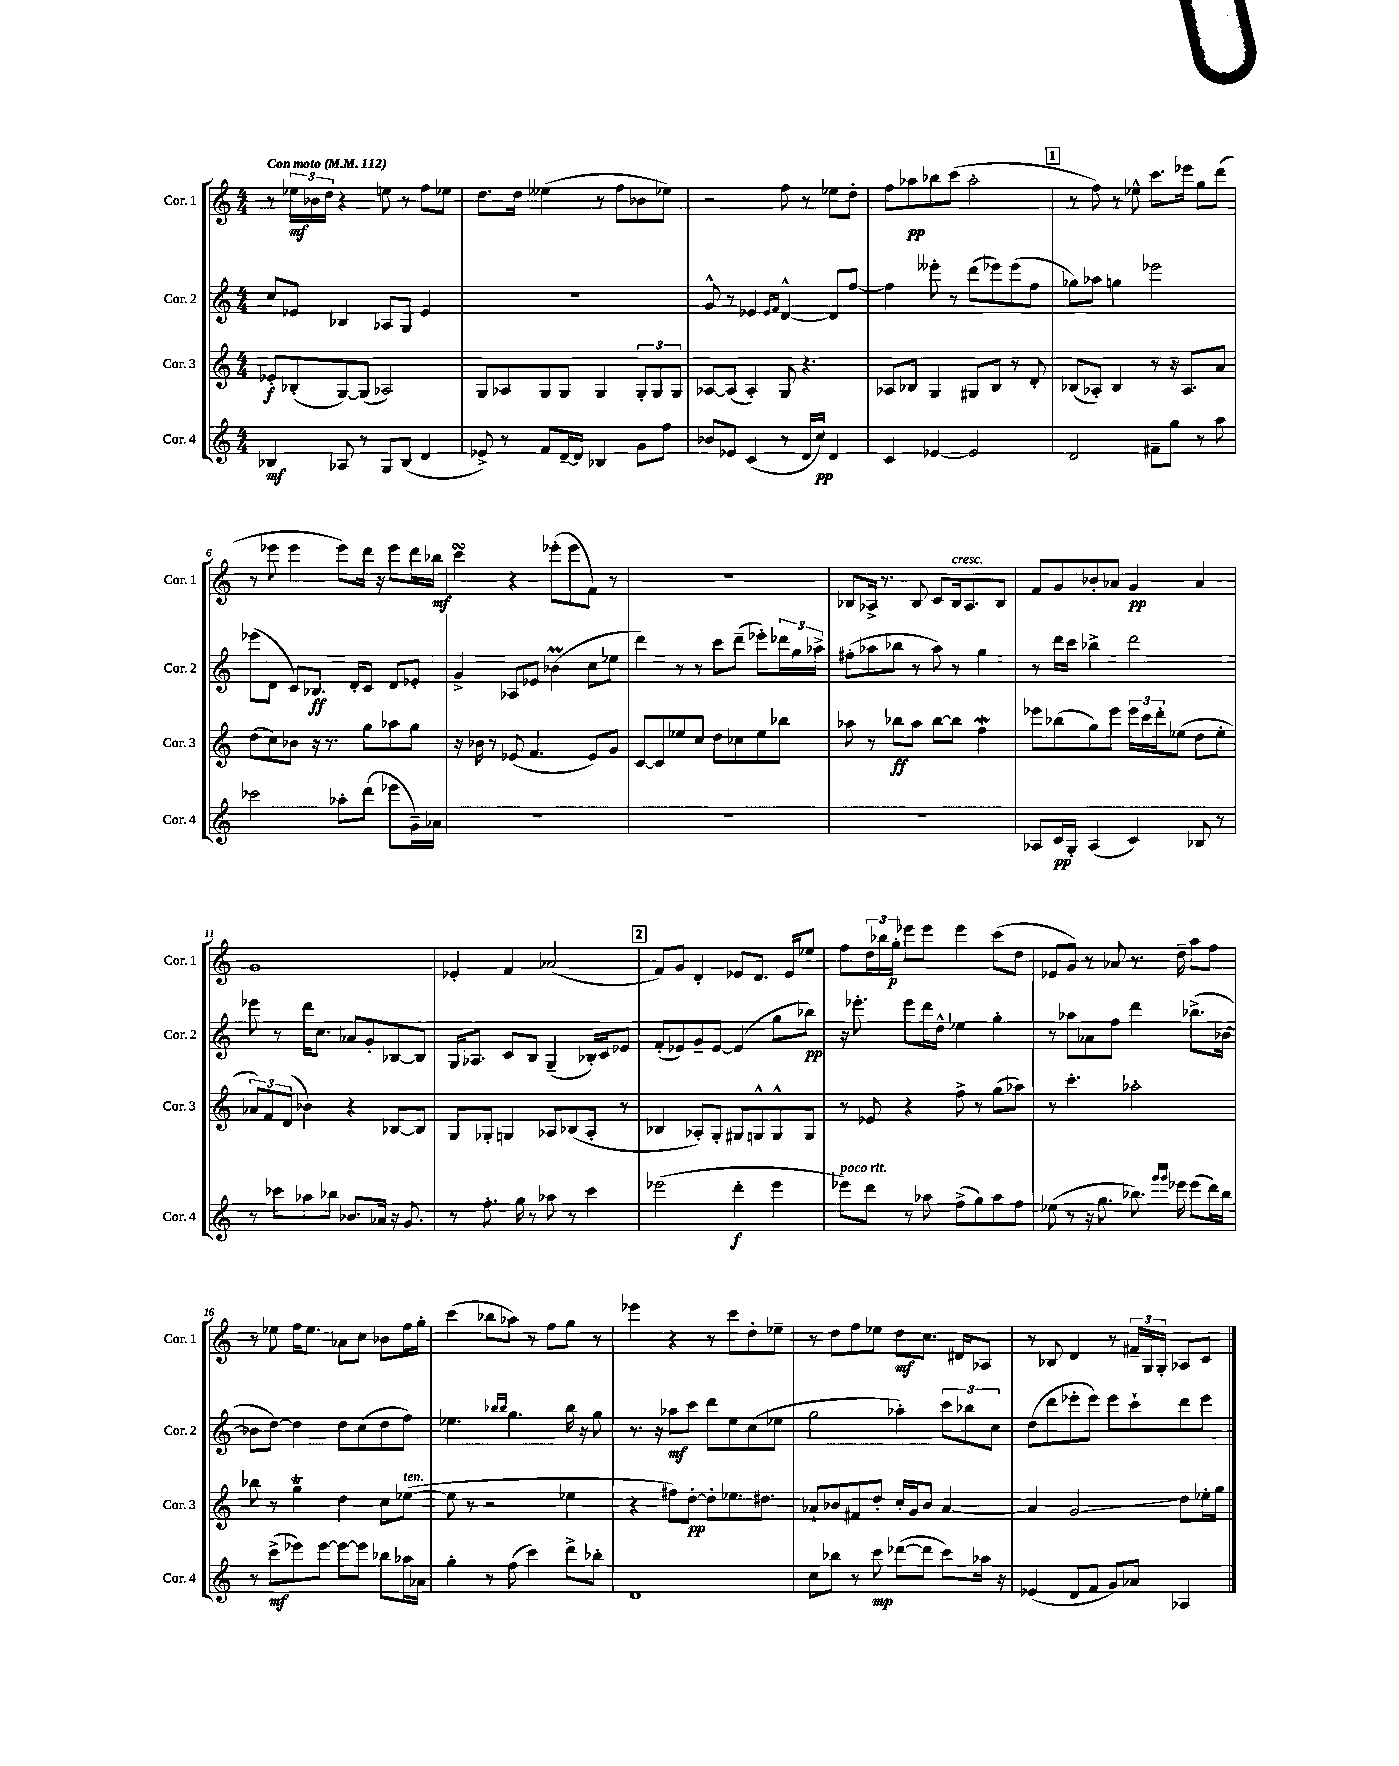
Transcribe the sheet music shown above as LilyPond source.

<<
\new StaffGroup <<
\new Staff = "s0" \with { instrumentName = "Cor. 1" shortInstrumentName = "Cor. 1" } {
    \clef treble \key c \major \numericTimeSignature \time 4/4 \tempo "Con moto" 4 = 112
    r8 \tuplet 3/2 { ees''16\mf bes'16 d''16 } r4 e''8 r8 f''8 ees''8 |
    d''8. d''16 eeses''4( r8 f''8 bes'8 ees''8) |
    r2 f''8 r8 ees''8 d''8-. |
    f''8 aes''8\pp bes''8 c'''8( aes''2-. |
    \mark \markup { \box "1" } r8 f''8) r8 ees''8-^ c'''8. ees'''16 g''8 d'''8( |
    r8 ees'''8 ees'''4 ees'''8) d'''16 r16 ees'''8 d'''16 bes''16\mf |
    c'''4\turn r4 ees'''8-.( ees'''8 f'8) r8 |
    r1 |
    bes8 aes16-> r8. bes8 c'8 bes16^\markup { \italic "cresc." } aes8. bes8 |
    f'8 g'8 bes'8-. aes'8 g'4\pp aes'4 |
    g'1 |
    ees'4-. f'4 aes'2( |
    \mark \markup { \box "2" } f'8) g'8 d'4-. ees'8 d'8. ees'16 ees''8 |
    f''8 \tuplet 3/2 { d''16 bes''16 g''16-.\p } ees'''8 ees'''8 ees'''4 c'''8( d''8 |
    ees'8 g'8) r8 aes'8 r8. d''16-- a''8 f''8 |
    r8 ees''8 f''16 ees''8. aes'8 c''8 bes'8 f''16 g''16-. |
    c'''4( bes''8 aes''8) r8 f''8 g''8 r8 |
    ees'''4 r4 r8 c'''8 d''8-. ees''8-- |
    r8 d''8 f''8 ees''8 d''8\mf c''8. dis'16 aes8 |
    r8 bes8 d'4 r8 \tuplet 3/2 { fis'16-- g16 g16-. } aes8 c'8 \bar "|." |
}
\new Staff = "s1" \with { instrumentName = "Cor. 2" shortInstrumentName = "Cor. 2" } {
    \clef treble \key c \major \numericTimeSignature \time 4/4
    c''8 ees'8 bes4 aes8 g8 ees'4 |
    R1 |
    g'8-^ r8 ees'4 \grace { ees'16 f'16 } d'4~-^ d'8 f''8~ |
    f''4 eeses'''8-. r8 d'''8( ees'''8) ees'''8( f''8 |
    \mark \markup { \box "1" } ges''8) aes''8 g''4 ees'''2 |
    ees'''8( d'8 c'8) bes8.\ff d'16-. c'8 d'8 ees'8-. |
    g'4-> aes8 ees'8 bes'4\prall( c''8 ees''8 |
    d'''4) r8 r8 c'''8 d'''8--( ees'''8-.) \tuplet 3/2 { des'''16 g''16 aes''16-> } |
    fis''8-.( aes''8 bes''8 r8 aes''8) r8 g''4 |
    r8 d'''16 c'''16 bes''4-> d'''2 |
    ees'''8 r8 d'''16 c''8. aes'8 g'8-. bes8~ bes8 |
    g16 aes8. c'8 b8 g4--( bes16-.) c'16 ees'8 |
    \mark \markup { \box "2" } f'8-.( ees'8) g'8-- ees'8~ ees'4( g''8 bes''8\pp) |
    r16 ees'''8.-. ees'''8 d'''16 d''16-^ ees''4 g''4-. |
    r8 aes''8 aes'8 f''8 d'''4 bes''8.->( bes'16~ |
    bes'8 d''8~) d''4 d''8 c''8( d''8 f''8) |
    ees''4. \grace { bes''16 bes''16 } g''4. bes''16 r16 g''8 |
    r8. r16 aes''8\mf c'''8 d'''8 e''8 c''8( ees''8 |
    g''2 aes''4-.) \tuplet 3/2 { c'''8 bes''8 c''8 } |
    d''8( d'''8 ees'''8-. ees'''8) ees'''8 c'''8-! d'''8 ees'''8 \bar "|." |
}
\new Staff = "s2" \with { instrumentName = "Cor. 3" shortInstrumentName = "Cor. 3" } {
    \clef treble \key c \major \numericTimeSignature \time 4/4
    ees'8-.\f bes8-.( g8~) g8( aes2) |
    g8 aes8 g8 g8 g4 \tuplet 3/2 { g8-. g8 g8 } |
    aes8~ aes8( aes4-.) g8 r4. |
    aes8 bes8 g4 gis8 bes8 r8 d'8-. |
    \mark \markup { \box "1" } bes8( aes8-.) bes4 r8 r16 aes8. a'8 |
    d''8( c''8) bes'8 r16 r8. g''8 aes''8 g''8 |
    r16 bes'16 r8 ees'8( f'4. ees'8) g'8 |
    c'8~ c'8 ees''8 c''8 d''8 ces''8 ees''8 bes''8 |
    aes''8 r8 bes''8\ff aes''8 bes''8~ bes''8 f''4\mordent |
    ees'''8 bes''8( g''8) ees'''8 \tuplet 3/2 { ees'''16 c'''16 d'''16-. } ees''8( d''8 ees''8-. |
    \tuplet 3/2 { aes'8) f'8 d'8( } bes'4) r4 bes8~ bes8 |
    g8 ges8-. g4 aes8 bes8( aes8-. r8 |
    \mark \markup { \box "2" } bes4 aes8-.) g8-. gis8 g8-^ g8-^ g8 |
    r8 ees'8 r4 f''8-> r8 g''8( aes''8) |
    r8 c'''4.-. aes''2-. |
    bes''8 r8 g''4\trill d''4 c''8 ees''8~^\markup { \italic "ten." }( |
    ees''8 r8 r2 ees''4 |
    r4 fis''8) d''8~-.\pp d''8-. ees''8. dis''8. |
    aes'8-! bes'8 fis'8 d''8-. c''16-. g'16 bes'8 aes'4~ |
    aes'4 g'2\glissando d''8 ees''16-. g''16 \bar "|." |
}
\new Staff = "s3" \with { instrumentName = "Cor. 4" shortInstrumentName = "Cor. 4" } {
    \clef treble \key c \major \numericTimeSignature \time 4/4
    bes4\mf aes8 r8 g8 bes8( d'4 |
    ees'8->) r8 f'8 d'16~-- d'16 bes4 g'8 f''8 |
    bes'8 ees'8 c'4( r8 d'16 c''16\pp) d'4 |
    c'4 ees'4~ ees'2 |
    \mark \markup { \box "1" } d'2 fis'8-- g''8 r8 a''8 |
    ces'''2 aes''8-. d'''8( ees'''8 g'16--) aes'16 |
    R1 |
    R1 |
    R1 |
    aes8 c'16\pp g16-. aes4( c'4) bes8 r8 |
    r8 ces'''8 aes''8 bes''8 bes'8. aes'16 r16 g'8. |
    r8 f''8.-. g''16 r8 aes''8 r8 c'''4 |
    \mark \markup { \box "2" } ees'''2( d'''4-.\f ees'''4 |
    ees'''8^\markup { \italic "poco rit." }) d'''8 r8 aes''8 f''8->( g''8) aes''8 f''8 |
    ees''8( r8 r16 g''8. bes''8.) \grace { g'''16 g'''16 } ees'''16 ees'''8( d'''16) bes''16 |
    r8 c'''8->\mf( ees'''8) ees'''8~ ees'''8~ ees'''8 bes''8 aes''16 aes'16 |
    g''4-. r8 f''8( c'''4) d'''8-> bes''8-. |
    d'1 |
    c''8 bes''8 r8 c'''8\mp des'''8~( des'''8 c'''8) aes''16 r16 |
    ees'4( d'8 f'8 g'8) aes'8 aes4 \bar "|." |
}
>>
>>
